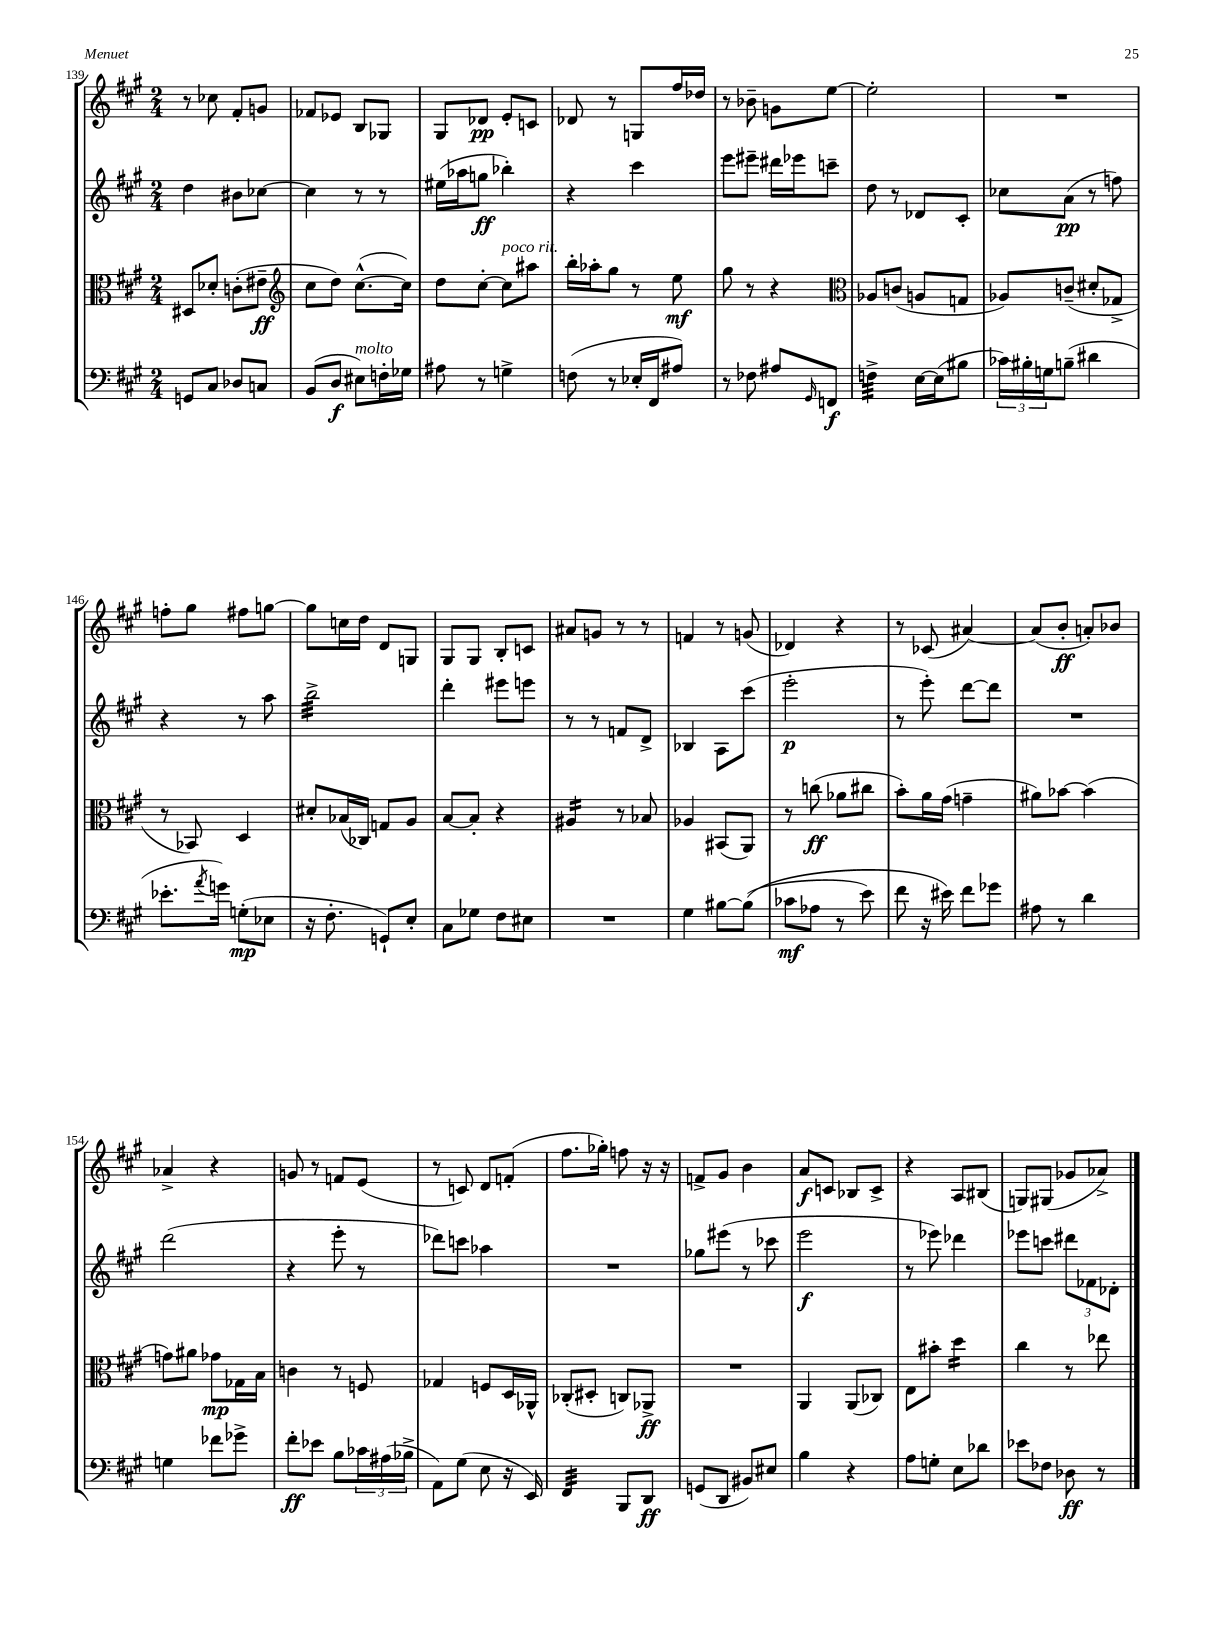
<<
\new StaffGroup <<
\new Staff = "s0" {
    \clef treble \key a \major \numericTimeSignature \time 2/4
    r8 ces''8 fis'8-. g'8 |
    fes'8 ees'8 b8 ges8 |
    gis8 des'8\pp e'8-. c'8 |
    des'8 r8 g8 fis''16 des''16 |
    r8 bes'8-- g'8 e''8~ |
    e''2-. |
    R2 |
    f''8-. gis''8 fis''8 g''8~ |
    g''8 c''16 d''16 d'8 g8 |
    gis8 gis8 b8-. c'8 |
    ais'8 g'8 r8 r8 |
    f'4 r8 g'8( |
    des'4) r4 |
    r8 ces'8( ais'4~) |
    ais'8( b'8-.\ff a'8-.) bes'8 |
    aes'4-> r4 |
    g'8 r8 f'8 e'8( |
    r8 c'8) d'8 f'8-.( |
    fis''8. ges''16-.) f''8 r16 r16 |
    f'8-> gis'8 b'4 |
    a'8\f c'8 bes8 c'8-> |
    r4 a8 bis8( |
    g8) gis8( ges'8 aes'8->) \bar "|." |
}
\new Staff = "s1" {
    \clef treble \key a \major \numericTimeSignature \time 2/4
    d''4 bis'8 ces''8~ |
    ces''4 r8 r8 |
    eis''16( aes''16 g''8\ff bes''4-.) |
    r4 cis'''4 |
    e'''8 eis'''8-- dis'''16 ees'''16 c'''8-- |
    d''8 r8 des'8 cis'8-. |
    ces''8 a'8\pp( r8 f''8) |
    r4 r8 a''8 |
    b''2:32-> |
    d'''4-. eis'''8 e'''8 |
    r8 r8 f'8 d'8-> |
    bes4 a8 cis'''8( |
    e'''2-.\p |
    r8 e'''8-.) d'''8~ d'''8 |
    R2 |
    d'''2( |
    r4 e'''8-. r8 |
    des'''8) c'''8 aes''4 |
    R2 |
    ges''8 eis'''8( r8 ces'''8 |
    e'''2\f |
    r8 ees'''8) des'''4 |
    ees'''8 c'''8 \tuplet 3/2 { dis'''8 fes'8 des'8-. } \bar "|." |
}
\new Staff = "s2" {
    \clef alto \key a \major \numericTimeSignature \time 2/4
    dis8 des'8-. c'8-.( eis'8--\ff |
    \clef treble cis''8 d''8) cis''8.~-^( cis''16) |
    d''8 cis''8~-. cis''8^\markup { \italic "poco rit." } ais''8 |
    b''16-. aes''16-. gis''8 r8 e''8\mf |
    gis''8 r8 r4 |
    \clef alto aes8 c'8( a8 g8 |
    aes8) c'8--( dis'8-. ges8-> |
    r8 bes,8) d4 |
    dis'8-. bes16( ces16) g8 a8 |
    b8~ b8-. r4 |
    ais4:16 r8 bes8 |
    aes4 bis,8( a,8) |
    r8 c''8\ff( aes'8 cis''8 |
    b'8-.) a'16 gis'16( g'4-- |
    ais'8) bes'8~ bes'4( |
    g'8) ais'8 ges'8\mp ges16 b16 |
    c'4 r8 f8 |
    ges4 f8 d16 aes,16-^ |
    ces8-.( dis8-. c8) aes,8->\ff |
    R2 |
    a,4 a,8( ces8) |
    e8 bis'8-. d''4:16 |
    cis''4 r8 ees''8 \bar "|." |
}
\new Staff = "s3" {
    \clef bass \key a \major \numericTimeSignature \time 2/4
    g,8 cis8 des8 c8 |
    b,8( d8\f eis8^\markup { \italic "molto" }) f16-. ges16 |
    ais8 r8 g4-> |
    f8( r8 ees16-. fis,16 ais8) |
    r8 fes8 ais8 \grace { gis,16 } f,8\f |
    f4:32-> e16~ e16( bis8 |
    \tuplet 3/2 { ces'16) bis16-. g16 } b8--( dis'4 |
    ees'8.-. \acciaccatura { a'8 } g'16) g8-.\mp( ees8 |
    r16 fis8.-. g,8-!) e8-. |
    cis8 ges8 fis8 eis8 |
    R2 |
    gis4 bis8~ bis8(\( |
    ces'8\mf aes8 r8 e'8) |
    fis'8 r16 eis'16\) fis'8 ges'8 |
    ais8 r8 d'4 |
    g4 fes'8 ges'8-> |
    fis'8-.\ff ees'8 b8 \tuplet 3/2 { ces'16 ais16( bes16-> } |
    a,8) gis8( e8 r16 e,16) |
    fis,4:32 b,,8 d,8\ff |
    g,8( d,8 bis,8) eis8 |
    b4 r4 |
    a8 g8-. e8 des'8 |
    ees'8 fes8 des8\ff r8 \bar "|." |
}
>>
>>
\layout { \context { \Score currentBarNumber = #139 } }
